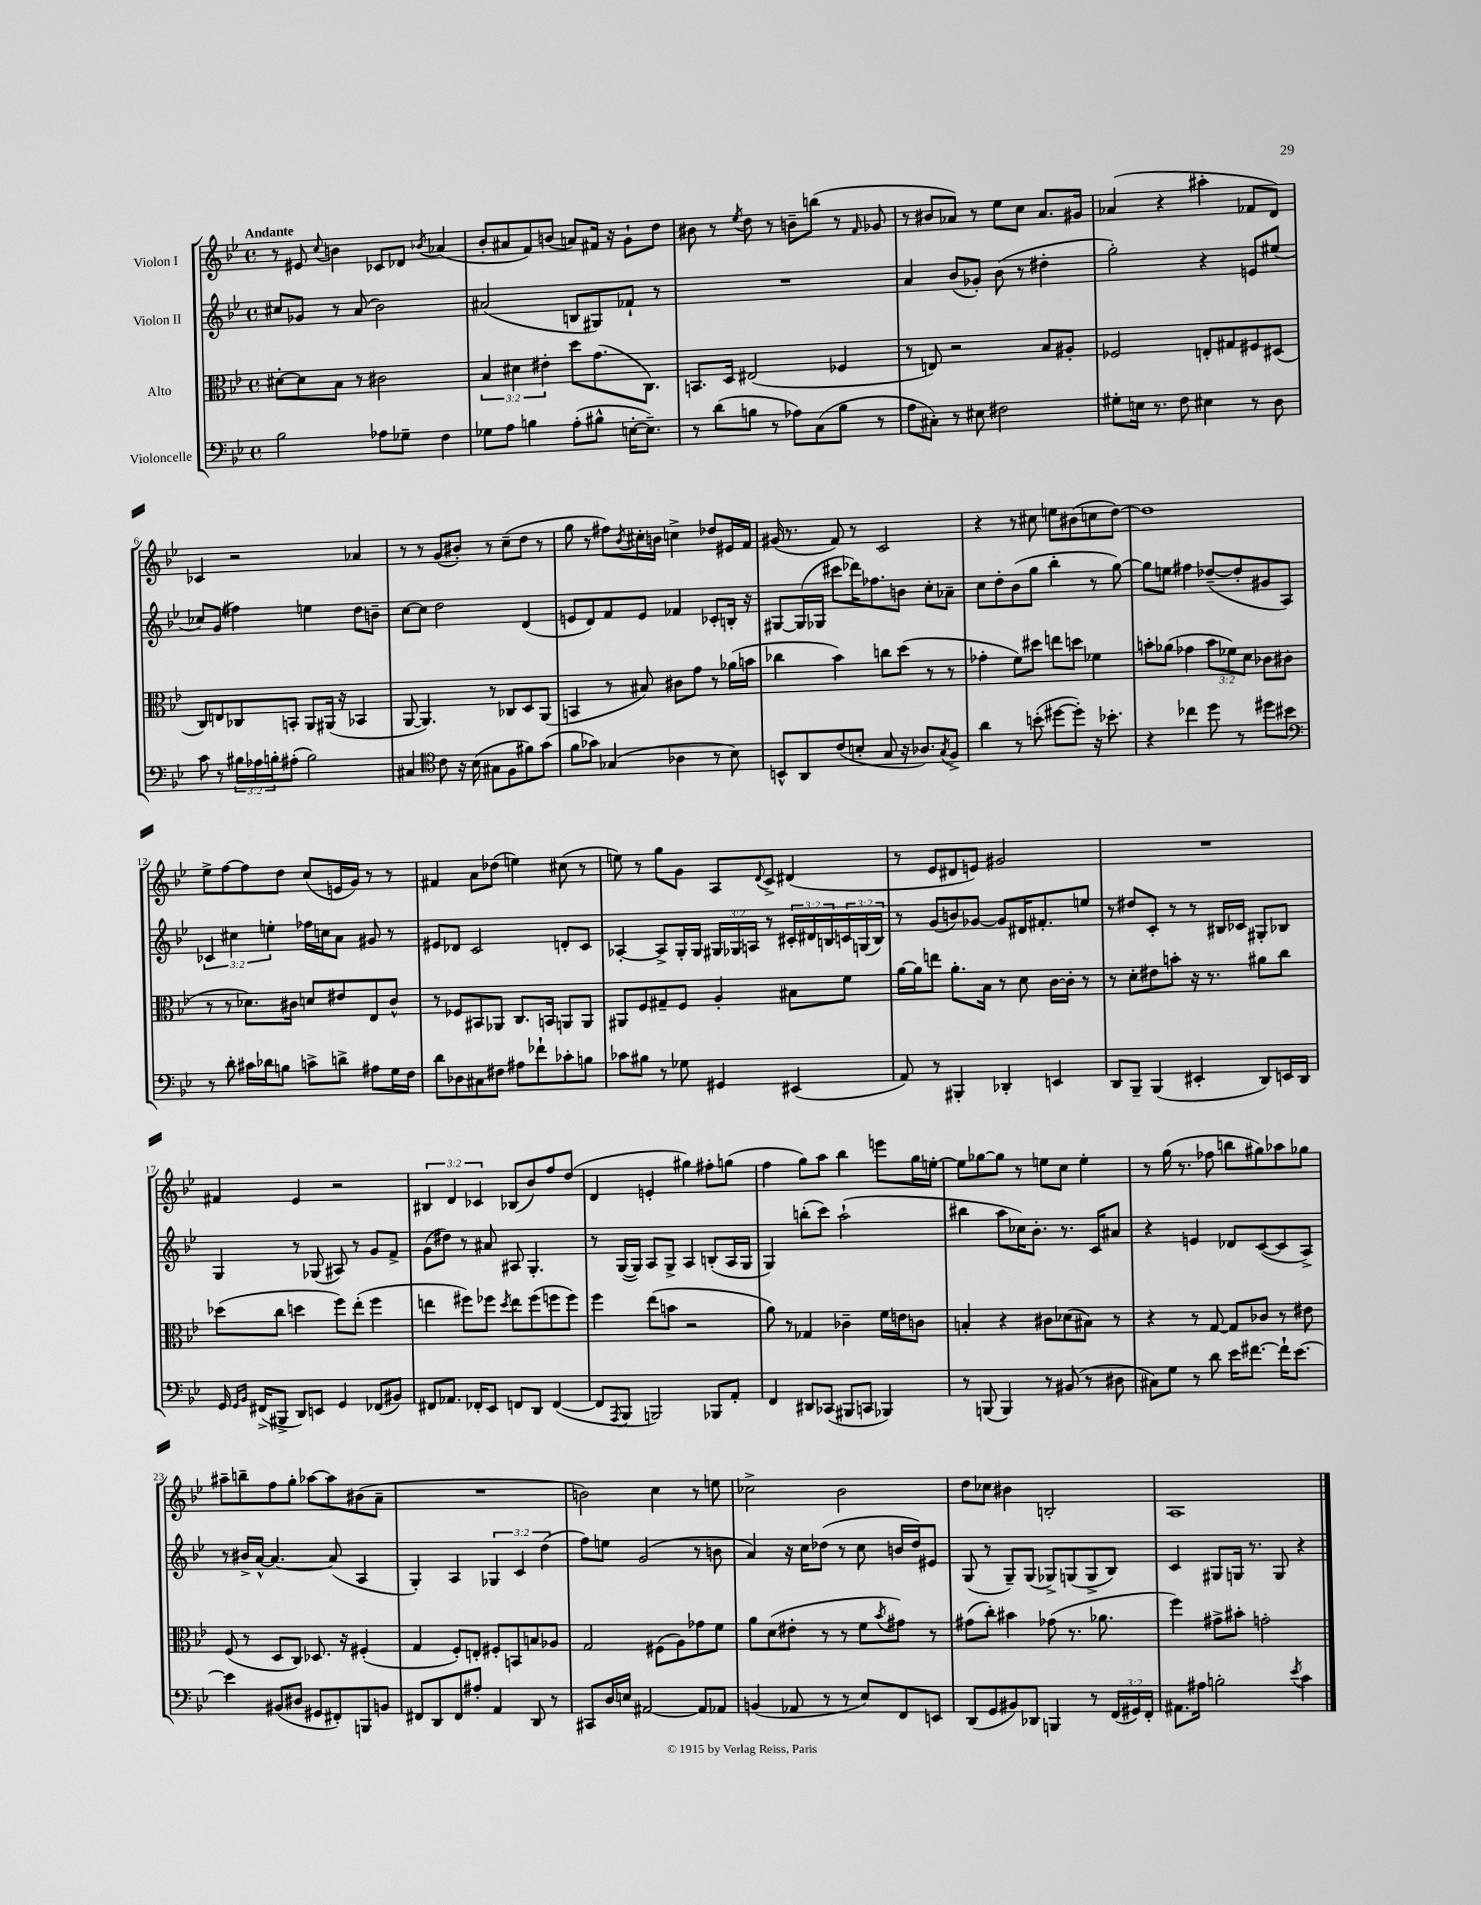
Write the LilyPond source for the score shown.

<<
\new StaffGroup <<
\new Staff = "s0" \with { instrumentName = "Violon I" } {
    \clef treble \key bes \major \defaultTimeSignature \time 4/4 \override Staff.TupletNumber.text = #tuplet-number::calc-fraction-text \tempo "Andante"
    r8 eis'8 \appoggiatura { c''8 } b'4 ces'8 des'8 \acciaccatura { bes'8 } aes'4( |
    bes'8-. ais'8 f'8) b'8( a'8) fis'16 r16 g'8-! d''8 |
    bis'8 r8 \acciaccatura { ees''8 } d''8 r8 b'8-- b''8( r8 \grace { f'16 } ges'8 |
    r8 bis'8 aes'8) r8 ees''8 c''8 aes'8. gis'16 |
    aes'4( r4 ais''4-. fes'8 d'8) |
    ces'4 r2 aes'4 |
    r8 r8 g'8( bis'8-.) r8 c''8--( d''8 r8 |
    g''8 r8 fis''8) \acciaccatura { bes'8 } cis''16-. b'16 c''4-> des''8 eis'16 f'16 |
    gis'16( r8. f'8) r8 c'2 |
    r4 r8 cis''8 e''8 bis'8( c''8 d''8~) |
    d''1 |
    ees''8-> f''8~ f''8 d''8 c''8( e'16 g'16) r8 r8 |
    fis'4 a'8 des''8( e''4) cis''8( r8 |
    e''8) r8 g''8 g'8 a8 \appoggiatura { d'8 } c'8-> dis'4( |
    r8 ees'8 dis'8 e'8) gis'2 |
    R1 |
    fis'4 ees'4 r2 |
    \tuplet 3/2 { bis4 d'4 ces'4 } bes8( bes'8) f''8 d''8( |
    d'4 e'4-. gis''4) fis''8-. g''8( |
    f''4 g''8) a''8 bes''4 e'''8 g''16 e''16~-. |
    e''8 ges''8~ ges''8 r8 e''8 c''8 e''4-. |
    r8 g''16( r8. fes''8 b''8 gis''8) aes''8 ges''8 |
    ais''8-- b''8-- f''8 g''8-. aes''8~ aes''8 bis'8( a'8-- |
    R1 |
    b'2) c''4 r8 e''8 |
    ces''2-> bes'2 |
    d''8 ces''8 bis'4 b2-. |
    a1 \bar "|." |
}
\new Staff = "s1" \with { instrumentName = "Violon II" } {
    \clef treble \key bes \major \defaultTimeSignature \time 4/4 \override Staff.TupletNumber.text = #tuplet-number::calc-fraction-text
    cis''8 ges'8 r8 a'8( bes'2) |
    ais'2( b8 gis8) fes'8-! r8 |
    R1 |
    a'4 bes'8( ges'8-.) bes'8( r8 dis''4-. |
    g''2-.) r4 e'8 eis''8( |
    ces''8) g'8( fis''4) e''4 d''8 b'8-- |
    c''8~ c''8 d''2 d'4( |
    e'8 d'8) f'8 e'8 fes'4 ces'8-. b16-. r16 |
    gis8~ gis16( ges16 cis'''8 des'''16) fes''8. b'8 c''8-. aes'8-- |
    c''8 d''8-. bes'8( g''8 bes''4-. r8 g''8~) |
    g''8 e''8 fis''4 des''8~--( des''8-. gis'8 a8) |
    \tuplet 3/2 { ces'4 cis''4 e''4-. } fes''16 c''16 a'8 gis'8 r8 |
    eis'8 des'8 c'2 d'8-. c'8 |
    aes4~-. aes8-> g16-. g16 \tuplet 3/2 { gis16 ges16 a16 } r8 \tuplet 3/2 { cis'16-. dis'16 b16 } \tuplet 3/2 { c'16 g16( b16) } |
    r8 g'8( b'8) ges'8~ ges'8 dis'16 fis'8.-. e''8 |
    r8 dis''8 c'8-. r8 r8 bis16 ces'16 gis8-. bes8 |
    g4 r8 ges8( ais8) r8 g'8 f'8-> |
    g'8( dis''8) r8 ais'8 ais8 g4.-. |
    r8 g16~( g16) a8 g8-> a4 b8-.( a16 g16 |
    g4) b''8-.( c'''8) a''2-!( |
    bis''4 a''8 ces''16) bes'8.-. r8. c'16 ais'8 |
    r4 e'4 des'8 c'8~( c'8 a8->) |
    r8 bis'16-> a'16~-^ a'4.~ a'8( a4 |
    g4-.) a4 \tuplet 3/2 { ges4 c'4 d''4( } |
    f''8) e''8 g'2( r8 b'8 |
    a'4) r16 c''16 des''8( r8 c''8 b'16 des''16) eis'8 |
    g8( r8 g8--) g8( ges8->) g8( g8-> bes8) |
    c'4 gis8 g16 r8. g8 r4 \bar "|." |
}
\new Staff = "s2" \with { instrumentName = "Alto" } {
    \clef alto \key bes \major \defaultTimeSignature \time 4/4 \override Staff.TupletNumber.text = #tuplet-number::calc-fraction-text
    dis'8~-. dis'8 bes8 r8 cis'2 |
    \tuplet 3/2 { bes4 dis'4 eis'4-. } d''8 g'8.( c8.) |
    b,8. d16 eis2( fes4 |
    r8 e8) r2 bes8 ais8-. |
    fes2 e8-. gis8 fis8 dis8( |
    c8) e8 ces8 b,8-. a,8 ais,16( r16 bes,4 |
    a,8~ a,4.) r8 ces8 d8 a,8( |
    b,4 r8 bis8) cis'8 g'8 r8 aes'16( b'16 |
    ces''4 bes'4) c''8 d''8( r8 r8 |
    ges'4-. f'8) dis''8 e''8 d''8 fes'4 |
    b'8-. aes'8( ges'4 \tuplet 3/2 { b'8 fes'8) d'8 } ces'8 cis'8( |
    r8 r8 des'8.) cis'16 d'8 eis'8 ees8 cis'8-^ |
    r8 fes8 bis,8 aes,8 c8. b,16 a,8 a,8 |
    ais,8 f8 gis8-- f8 a4-. bis8 f'8 |
    a'16~ a'16 e''8 a'8.-. bes16 r8 d'8 c'16~ c'16-. r8 |
    r8 d'8-. eis'8 b'8-. r16 r8. ais'8 c''8 |
    des''8( c''8 d''4 f''8) ees''8-.( f''4 |
    e''4 fis''8) fes''8 \acciaccatura { d''8 } e''8 fes''8( f''8 f''8) |
    f''4 ees''8( b'8 r2 |
    a'8) r8 ges4 ces'4-- f'16 e'16 c'8 |
    b4-. r4 cis'8 des'8( bis8) r8 |
    r4 r8 g8~ g8 ces'8 r8 eis'8 |
    f8( r8 d8 c8) des8. r16 fis4-.( |
    g4 f8-.) e8-. fis8-. b,8 b8 aes8 |
    g2 fis8( a8) ges'8 f'8 |
    a'8 d'8( eis'8-. r8 r8 f'8 \acciaccatura { bes'8 } gis'8) r8 |
    gis'8( c''8-.) bis'4 ges'8( r8. aes'8. |
    f''4) gis'8-> bis'8-. g'2-. \bar "|." |
}
\new Staff = "s3" \with { instrumentName = "Violoncelle" } {
    \clef bass \key bes \major \defaultTimeSignature \time 4/4 \override Staff.TupletNumber.text = #tuplet-number::calc-fraction-text
    bes2 aes8 ges8-- f4 |
    ges8 a8 b4 a8-.( bis8-^ e16~-. e8.--) |
    r8 d'8( b8 r8 aes8) c8( b8 r8 |
    a8 cis8-.) r8 eis8 fis2 |
    gis8-. e16 r8. f8 eis4 r8 d8 |
    c'8 r8 \tuplet 3/2 { bis16 aes16 b16-. } ais8-.( b2) |
    cis4 \clef tenor c'8 r16 bes16( gis8 f8 fis'8) g'8( |
    f'8 ges'8) ges4( aes4 r8 bes8) |
    b,8-^ a,8 c'8( b8-. g8 r16 aes8.) \acciaccatura { g8 } f8-> |
    a'4 r8 b'8-.( dis''8~ dis''8-.) r16 bes'8.-. |
    r4 ces''4 d''8 r8 dis''8 bis'8 |
    \clef bass r8 d'8-. cis'16 des'16 b8 c'8-> d'8-> ais8 g16 f16 |
    d'8 des8 cis8 fis8 ais8 fes'8-! ces'8-. b8 |
    ces'8 bis8 r8 ges8 gis,4 eis,4( |
    a,8) r8 bis,,4-. des,4-. e,4 |
    d,8 bes,,8-- bes,,4( eis,4-. d,8) e,16 d,16 |
    g,16 \grace { g,16 bes,16 } fis,16->( bis,,8-> d,8) e,8 g,4 fes,8( bis,8) |
    fis,8 aes,8. fes,16-. ees,8 f,8 d,8 f,4~( |
    f,8 \acciaccatura { a,,8 } bes,,8 b,,2) bes,,8 a,8-. |
    f,4 dis,8 ces,8( bis,,8 c,8 bes,,4) |
    r8 b,,8( b,,4) r8 bis,8( r8 dis8 |
    cis8) g8 r8 d'8 ees'16 fis'8.~ fis'16-! ees'8.~ |
    ees'4 bis,8( dis8 gis,8 fis,8-.) b,,8 b,8 |
    fis,8 d,8 fis,8 ais8-. a,4 d,8 r8 |
    cis,8 d16 e16 ais,2~ ais,8 aes,8 |
    b,4( aes,8 r8 r8 ees8) f,8 e,8 |
    d,8( g,8 bis,8) des,8 b,,4 r8 \tuplet 3/2 { f,16( gis,16) f,16-. } |
    ais,8. ais16 b2-. \acciaccatura { ees'8 } c'4 \bar "|." |
}
>>
>>
